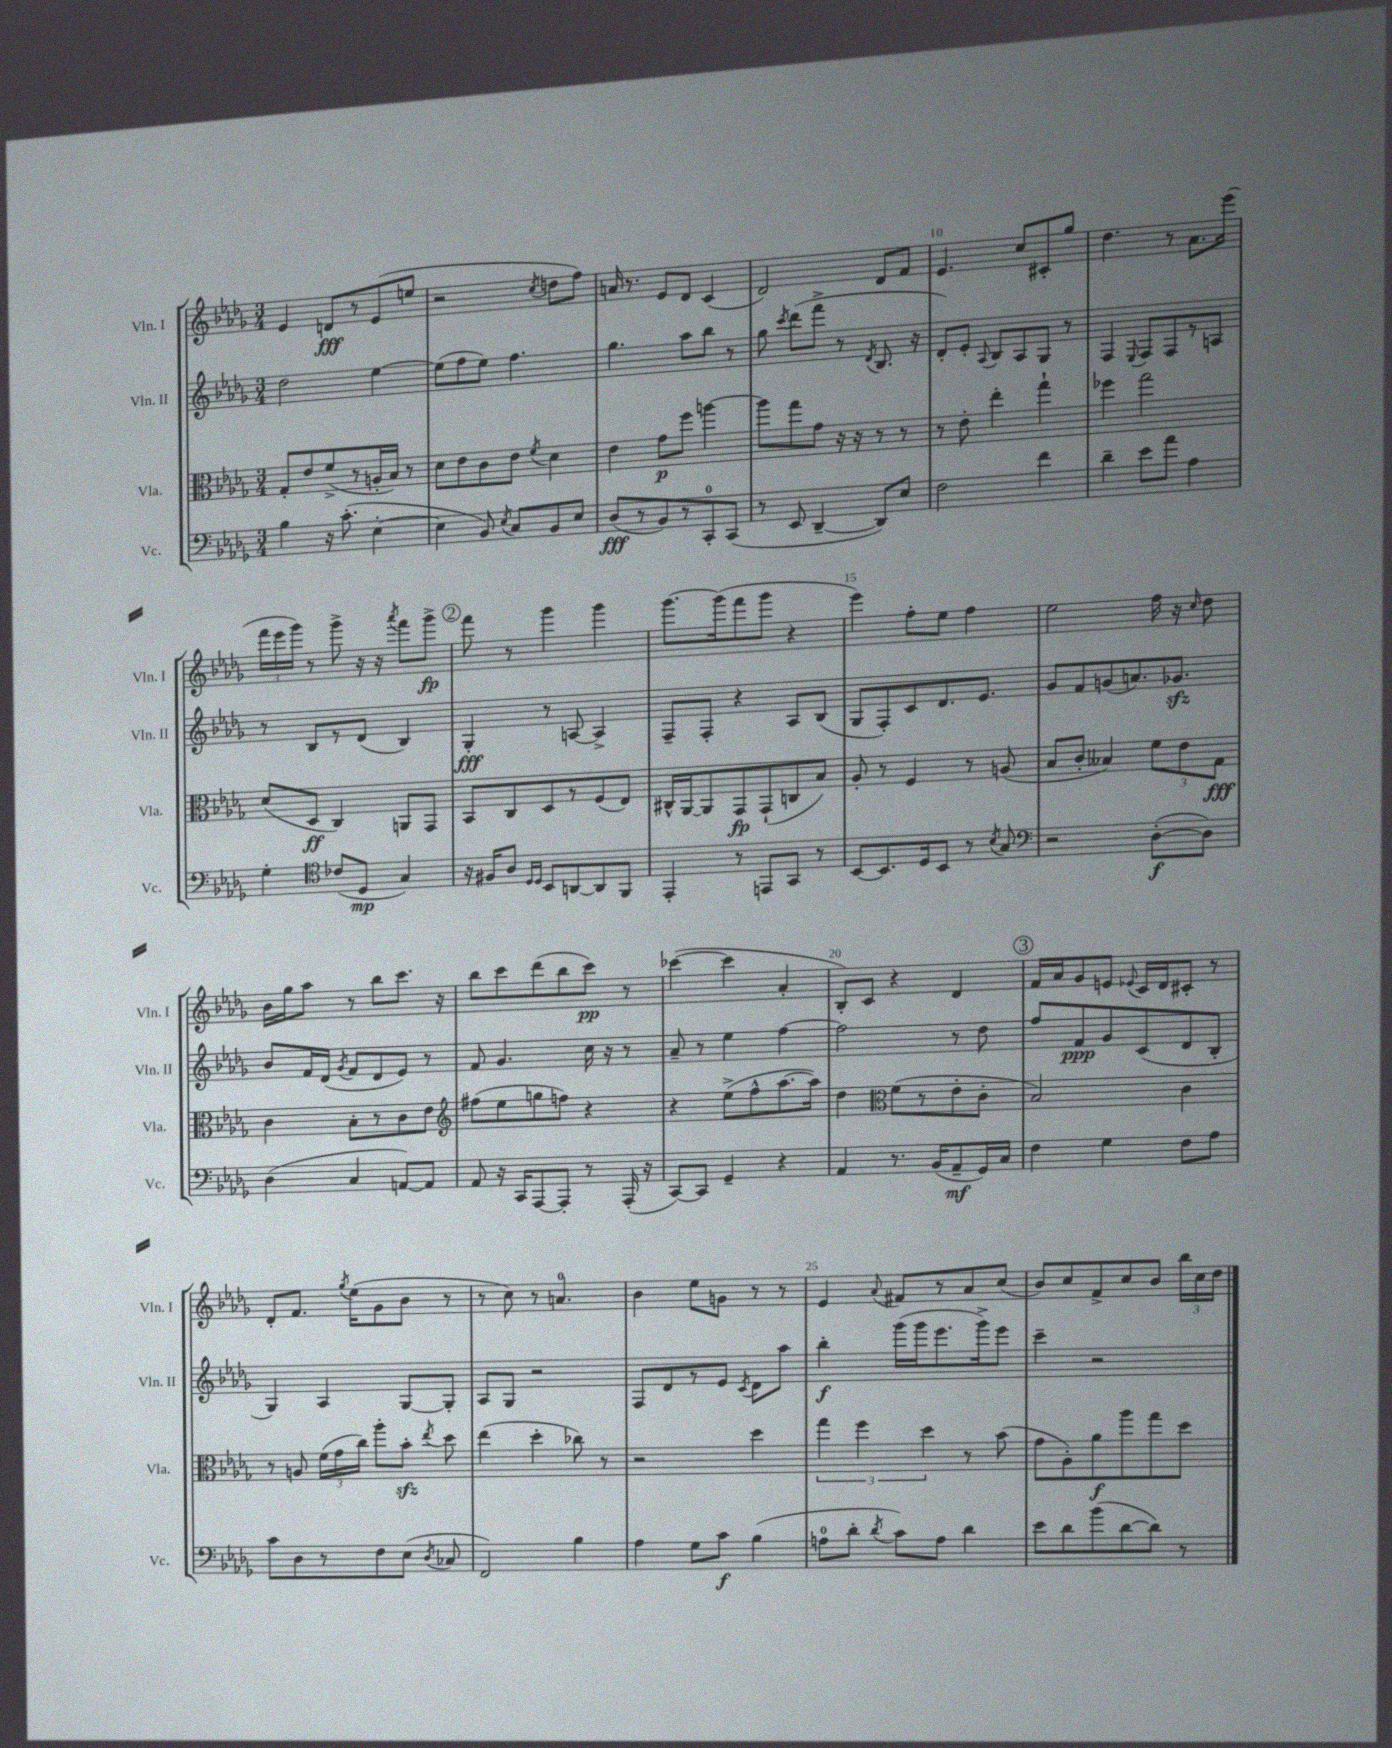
<<
\new StaffGroup <<
\new Staff = "s0" \with { instrumentName = "Vln. I" shortInstrumentName = "Vln. I" } {
    \clef treble \key des \major \numericTimeSignature \time 3/4
    \autoBeamOff ees'4 d'8[\fff r8 ees'8( e''8] |
    r2 \acciaccatura { c''8 } d''8[ f''8]) |
    a'16 r8. ees'8[ des'8] c'4( |
    des'2) des'8[ f'8] |
    ees'4. c''8[ cis'8-. ges''8] |
    des''4. r8 aes'8.[ ees'''16]( |
    \tuplet 3/2 { f'''16[ ees'''16 ges'''16]) } r8 ges'''8-> r16 r16 \acciaccatura { aes'''8 } f'''8[ ges'''8]->\fp |
    \mark \markup { \circle "2" } f'''8 r8 ges'''4 ges'''4 |
    ges'''8.[~ ges'''16( f'''8 ges'''8] r4 |
    ees'''4) f''8[-. ees''8] f''4 |
    ees''2 f''16 r16 \grace { c''16 } des''8 |
    bes'16[ ges''16 aes''8] r8 bes''8[ c'''8.] r16 |
    bes''8[ c'''8 des'''8( bes''8 c'''8]\pp) r8 |
    ces'''4~( ces'''4 aes'4-. |
    bes8[-.) c'8] r4 des'4 |
    \mark \markup { \circle "3" } f'16[ aes'16 ges'8 e'8] \appoggiatura { ees'8 } c'16[ des'16 cis'8]-. r8 |
    des'8[-. f'8.] \acciaccatura { ges''8 } ees''16[( ges'8 bes'8] r8 |
    r8 c''8) r8 a'4.-0 |
    bes'4 ees''8[ g'8] r8 r8 |
    ees'4 \appoggiatura { aes'8 } fis'8[ r8 aes'8 c''8]( |
    bes'8[) c''8 f'8-> c''8 bes'8] \tuplet 3/2 { bes''16[ c''16 des''16] } \bar "|." |
}
\new Staff = "s1" \with { instrumentName = "Vln. II" shortInstrumentName = "Vln. II" } {
    \clef treble \key des \major \numericTimeSignature \time 3/4
    \autoBeamOff des''2 ees''4~ |
    ees''8[( f''8 ees''8]) f''4. |
    ges''4. aes''8[ bes''8] r8 |
    ges''8 \acciaccatura { c'''8 } des'''8[( f'''8]-> r8 \acciaccatura { des'8 } bes8. r16 |
    des'8[-.) ees'8]-. \appoggiatura { aes8 } bes8[ aes8 ges8] r8 |
    f4 \appoggiatura { ees8 } f8[ f8 r8 a8] |
    r8 bes8[ r8 des'8]( bes4) |
    \mark \markup { \circle "2" } ges4-.\fff r8 a8~ a4-> |
    f8[-- f8]-. r4 aes8[ bes8]( |
    ges8[ f8-.) c'8 des'8. ees'8.] |
    ges'8[ f'8 g'8( a'8.) ges'8.]\sfz |
    bes'8[ f'16 des'16]( \acciaccatura { ges'8 } f'8[ des'8 ees'8]) r8 |
    f'8 ges'4. c''16 r16 r8 |
    aes'8-- r8 ees''4 f''4~ |
    f''2 r8 des''8 |
    \mark \markup { \circle "3" } f''8[ f'8\ppp ges'8 c'8( des'8 bes8]-. |
    ges4) aes4 ges8[~ ges8]-. |
    aes8[ ges8] r2 |
    f8[ des'8 r8 ees'8] \acciaccatura { c'8 } des'8[ aes''8] |
    bes''4-.\f ges'''16[( ges'''16 ees'''8. ges'''16->) ees'''8] |
    c'''4-- r2 \bar "|." |
}
\new Staff = "s2" \with { instrumentName = "Vla." shortInstrumentName = "Vla." } {
    \clef alto \key des \major \numericTimeSignature \time 3/4
    \autoBeamOff ges8[-. ees'8 f'8->( r8 a16-. bes16]) r8 |
    des'8[ ees'8 c'8 ees'8] \acciaccatura { f'8 } des'4 |
    ees'4 ges'8[\p f''8] a''4~ |
    a''8[ ges''8 ges'8] r16 r16 r8 r8 |
    r8 ees'8-. ees''4-. ges''4-! |
    fes''4 ges''2 |
    des'8[( des8]\ff c4) a,8[ ges,8] |
    \mark \markup { \circle "2" } bes,8[ c8 des8 r8 f8( ees8]) |
    cis16[-^ aes,16~ aes,8 ges,8\fp ges,8-!( c8 bes8]) |
    aes8-. r8 f4 r8 a8( |
    bes8[ c'8]-. beses4) \tuplet 3/2 { f'8[ ees'8 ges8]\fff } |
    c'4 bes8[-. r8 c'8 ees'8] |
    \clef treble fis''8[( ees''8 g''8 f''8]) r4 |
    r4 ees''8[->( f''8-^ aes''8.~ aes''16]) |
    des''4 \clef alto f'8[( r8 ees'8-. c'8]-. |
    \mark \markup { \circle "3" } bes2) c'4 |
    r8 a8 \tuplet 3/2 { f'16[( ges'16 c''16]) } aes''8[-. bes'8]-.\sfz \acciaccatura { ees''8 } des''8 |
    ees''4( des''4-. ces''8) r8 |
    r2 des''4 |
    \tuplet 3/2 { ges''4 f''4 des''4 } r8 bes'8( |
    ges'8[ aes8-.) aes'8\f aes''8 ges''8 des''8] \bar "|." |
}
\new Staff = "s3" \with { instrumentName = "Vc." shortInstrumentName = "Vc." } {
    \clef bass \key des \major \numericTimeSignature \time 3/4
    \autoBeamOff bes4 r16 c'8.-.( ees4~-. |
    ees4 bes,8) \acciaccatura { ees8 } c8[ bes,8 ees8] |
    des8[\fff( r8 bes,8) r8 c,8-0-. c,8]( |
    r8 ees,8 des,4~-- des,8[) ees8] |
    f2 f'4 |
    des'4-- ees'8[ aes'8] aes4 |
    ges4-. \clef tenor ces'8[( des8]\mp ges4) |
    \mark \markup { \circle "2" } r16 fis16[ aes8] \grace { des16[ des16] } bes,8[ a,8~ a,8 f,8] |
    ees,4-. r8 e,8[ ges,8] r8 |
    bes,8[~ bes,8. des16 bes,8] r8 \acciaccatura { bes8 } ges8 |
    \clef bass r2 des8[~-.\f( des8]) |
    des4( c4 a,8[~) a,8] |
    aes,8 r16 c,16[ aes,,8~ aes,,8]-. r8 aes,,16-.( r16 |
    c,8[~) c,8] ges,4-- r4 |
    aes,4 r8. bes,16[( aes,8--\mf ges,16) c16] |
    \mark \markup { \circle "3" } f4 ges4 f8[ aes8] |
    c'8[ des8 r8 f8 ees8]( \acciaccatura { des8 } ces8 |
    f,2) bes4 |
    aes4 ges8[ c'8]\f bes4( |
    a8[-0 des'8]-. \acciaccatura { des'8 } c'8[) a8] des'4 |
    ees'8[ des'8 bes'8( des'8~ des'8]) r8 \bar "|." |
}
>>
>>
\layout { \context { \Score currentBarNumber = #6 \override BarNumber.break-visibility = ##(#f #t #t) barNumberVisibility = #(every-nth-bar-number-visible 5) } }
